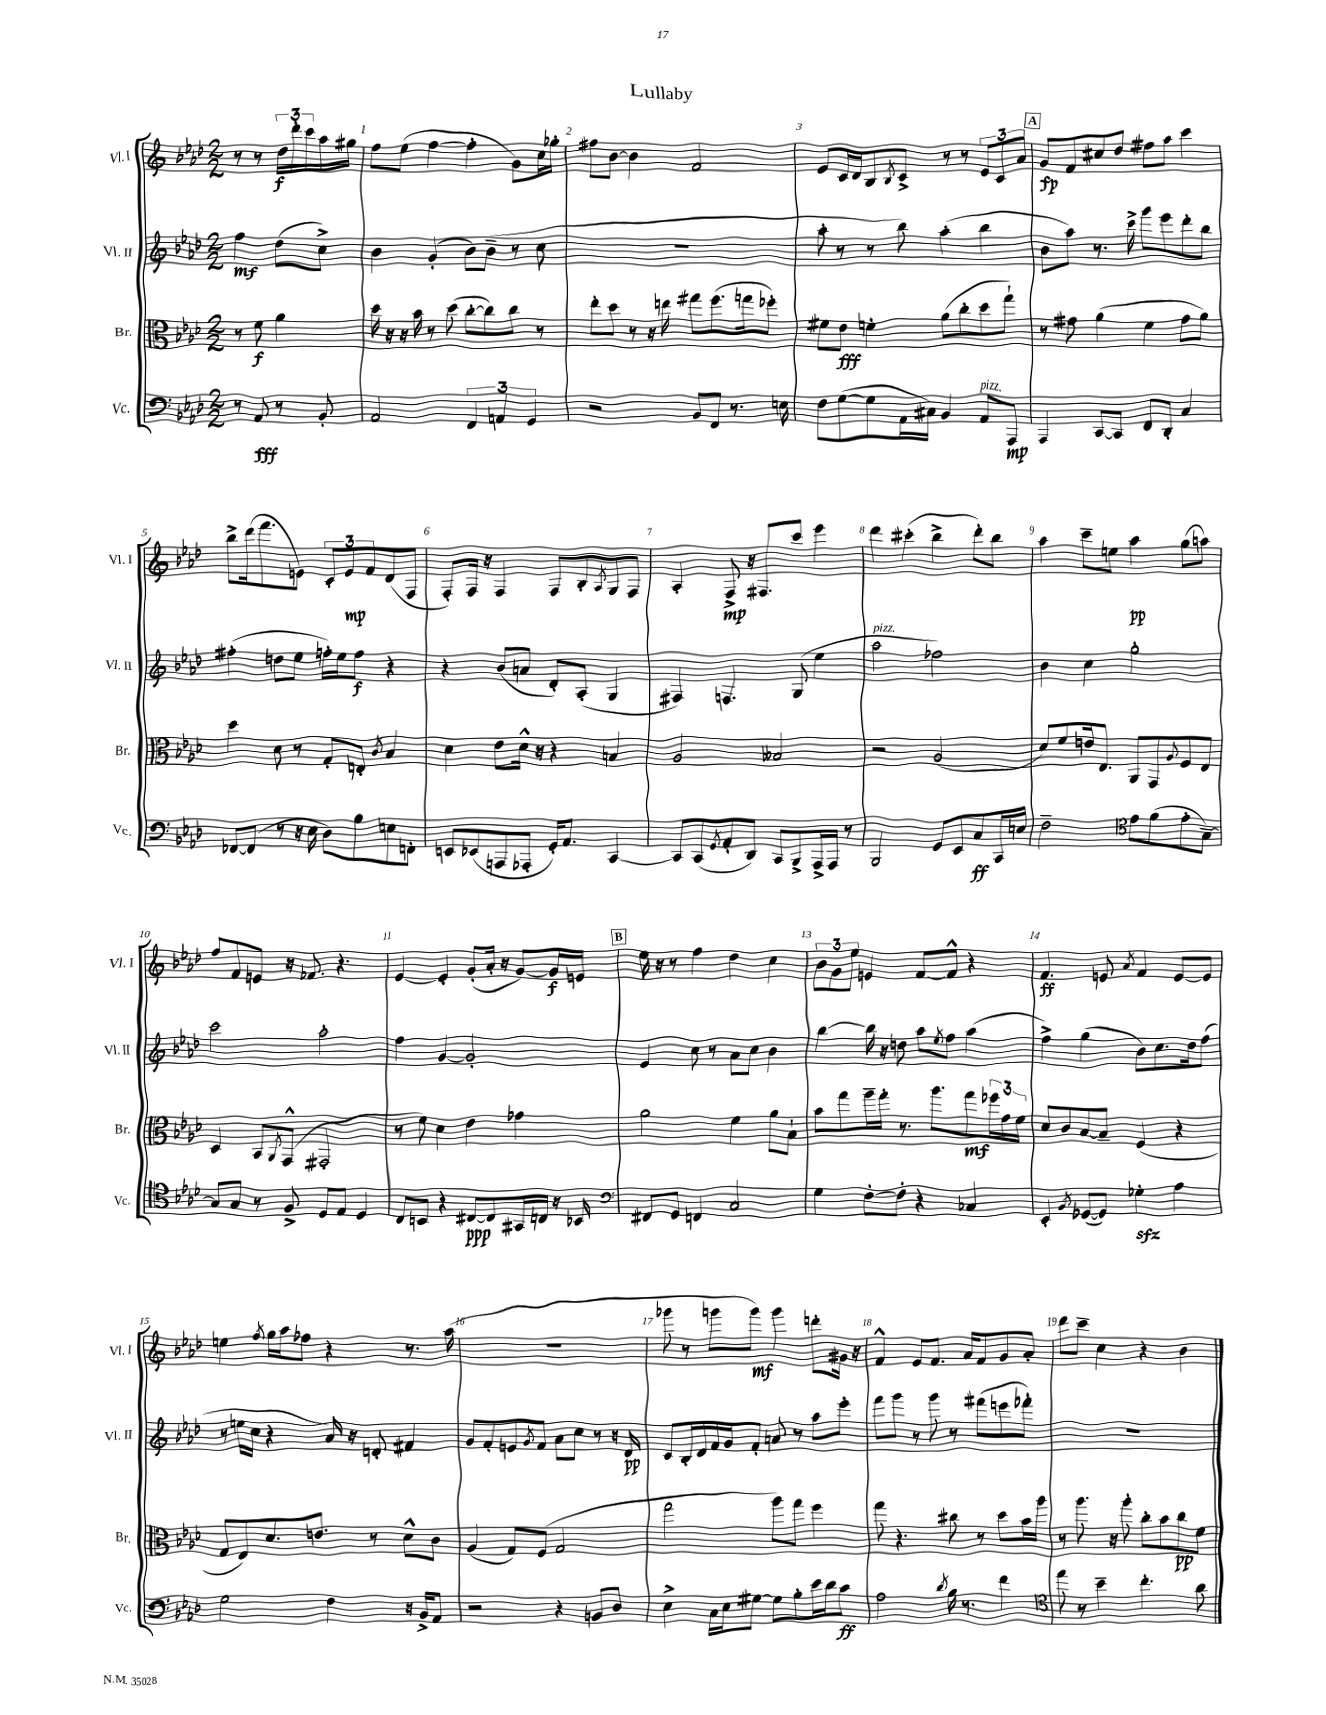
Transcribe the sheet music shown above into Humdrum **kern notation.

**kern	**kern	**kern	**kern
*staff4	*staff3	*staff2	*staff1
*clefF4	*clefC3	*clefG2	*clefG2
*k[b-e-a-d-]	*k[b-e-a-d-]	*k[b-e-a-d-]	*k[b-e-a-d-]
*M2/2	*M2/2	*M2/2	*M2/2
8r	8r	4ff	8r
8AA-	8f	.	8r
8r	4a-	(8dd-	24dd-
.	.	.	24ddd-'
.	.	.	24ccc
8BB-'	.	8cc^)	16aa-
.	.	.	16gg#
=	=	=	=
2AA-	16dd-	4b-	8ff
.	16r	.	.
.	16r	.	(8ee-
.	16b-	.	.
.	8r	(4g'	[4ff
.	(8dd-	.	.
6FF	[8cc'	8b-)	4ff']
.	8cc])	(8b-~	.
6AA	.	.	.
.	8cc	8r	8g)
6GG	.	.	.
.	8r	8cc	16cc
.	.	.	16gg-'
=	=	=	=
2r	8ee-'	1r	8ff#
.	8dd-	.	[8b-
.	8r	.	4b-]
.	16r	.	.
.	16ee	.	.
8BB-	8gg#	.	2f
8FF	(8.ff	.	.
8.r	.	.	.
.	16gg	.	.
.	8ff-')	.	.
16E	.	.	.
=	=	=	=
8F	8f#	8aa-'	8e-
([8G	8e-	8r	16c
.	.	.	16d-
8G]	4f'	8r	8B-
.	.	.	8qB-
16AA-	.	8bb-)	8c^
16C#)	.	.	.
4BB-	(8a-	(4aa-'	8r
.	8cc'	.	8r
8AA-	8dd-	4bb-	12e-
.	.	.	12c
8AAA-	8gg`)	.	.
.	.	.	12a-
=	=	=	=
4AAA-	8r	8b-	8g
.	8g#	8aa-)	8f
[8CC	(4a-	8.r	8cc#
8CC]	.	.	8dd-
.	.	16ccc^	.
8FF	4f	8ggg	8ff#
8DD-'	.	8eee-	8aa-
4C	8g#	8ddd-'	4ccc
.	8a-)	8bb-	.
=	=	=	=
[8FF-	4dd-	(4ff#'	8bb-^
(8FF-]	.	.	(16ddd-
.	.	.	8.fff
8r	8d-	8dd	.
16r	8r	8ee-	8e)
16E-	.	.	.
8D-)	8G'	16ff')	12c'
.	.	16ee-	.
.	.	.	12e
8B-	8E'	8ff	.
.	.	.	12f
.	8qc	.	.
8E	4B-	4r	(8d-
8FF'	.	.	8F
=	=	=	=
8EE	4d-	4r	8F')
(8EE-	.	.	16F
.	.	.	16r
8AAA	8e-	(8b-	4F
8AAA-'	16d-^^	8a	.
.	16r	.	.
16GG')	4r	8d-')	8F
8.AA-	.	.	.
.	.	(8A-'	8B-'
.	.	.	8qA-
[4CC	4B	4G	8G
.	.	.	8F
=	=	=	=
8CC]	2A-	4F#)	4A-'
(8CC	.	.	.
8qGG	.	.	.
8AA-'	.	4.F	8F^
8DD-)	.	.	16r
.	.	.	8.F#
8CC	2B--	.	.
8BBB-^	.	(8G	8ccc
16AAA-^	.	4ee-	4eee-
16AAA-	.	.	.
8r	.	.	.
=	=	=	=
2BBB-	2r	2aa-	4ddd-
.	.	.	(4ccc#'
8GG	(2A-	2ff-)	4bb-^
8EE-	.	.	.
8C	.	.	8ddd-')
16CC	.	.	8bb-
16E	.	.	.
=	=	=	=
2F~	8d-)	4b-	4aa-
.	8f	.	.
.	16e	4cc	8ccc~
.	8.E-	.	.
.	.	.	8ee
*clefC4	*	*	*
8e-	8AA-	2gg'	4aa-
(8f	8GG	.	.
.	8qqA-	.	.
8e-'	8F	.	(8gg
[8G~)	8E-	.	8aa)
=	=	=	=
8G]	4D-	2ccc	8ff
8G	.	.	8f
8r	8BB-	.	8e
.	8qAA-	.	.
8F^	(8GG^^	.	16r
.	.	.	8.f-
8D-	2GG#'	2aa-'	.
8E-	.	.	4.r
4D-	.	.	.
=	=	=	=
8C	8r	4ff	[4e-
8BB	8f)	.	.
4r	4d-	[4g	4e-']
[8C#	4e-	2g']	(8g'
8C#]	.	.	16a-'
.	.	.	16r
16GG#	4g-	.	[8g)
16C	.	.	.
16r	.	.	16g]
16BB-	.	.	16e
=	=	=	=
*clefF4	*	*	*
8FF#	2a-	4e-	16ee-
.	.	.	16r
8GG	.	.	8r
4FF	.	8cc	4ff
.	.	8r	.
2C	4f	8a-	4dd-
.	.	8cc	.
.	8a-	4b-	4cc
.	8B-`	.	.
=	=	=	=
4G	8b-	[4bb-	12b-
.	.	.	12g
.	8gg	.	.
.	.	.	12ee-
[8F'	16aa-~	16bb-]	4e
.	16gg'	16r	.
8F']	8.r	8dd	.
4r	.	8aa-	[8f
.	8.aa-	.	.
.	.	8qee-	.
.	.	8ff	8f^^]
4C-	8gg	(4aa-	4r
.	24ff-	.	.
.	24g	.	.
.	24f	.	.
=	=	=	=
4EE-'	8d-	4ff^)	4.f
.	8c	.	.
8qBB-	.	.	.
([8GG-	[8B-	(4gg	.
8GG-])	8B-~]	.	8e
.	.	.	8qa-
4G-'	(4F	8b-)	4f
.	.	8.cc	.
4A-	4r	.	[8e
.	.	16dd-	.
.	.	(8ff	8e]
=	=	=	=
2G	8G	8r	4ee
.	8E-)	16ee	.
.	.	16cc	.
.	.	.	8qff
.	8.d-	4r	16gg
.	.	.	16aa-
.	.	.	8ff-
.	8.e	.	.
4F	.	16a-)	4r
.	.	16r	.
.	8r	8d'	.
16r	8d-^^	4f#	8.r
16BB-^	.	.	.
8AA-	8c	.	.
.	.	.	(16aa-
=	=	=	=
2r	(4A-	8g	1r
.	.	8f'	.
.	8G)	8e	.
.	.	8qg	.
.	(8F	8f	.
4r	2G	8a-	.
.	.	8cc	.
8BB	.	8r	.
8D-	.	16r	.
.	.	16d-	.
=	=	=	=
4E-^	2gg	8c	8ggg-
.	.	16B-'	8r
.	.	16d-	.
16C	.	16f	8ggg
16E-	.	16g	.
[8G#	.	8f'	8ggg)
8G#]	8aa-)	8a	4ggg
8B-'	8gg	8r	.
16e-	4ff	8aa-	8ddd'
16d-	.	.	.
8c	.	8eee-'	16g#
.	.	.	16r
=	=	=	=
2A-	8gg	8fff	4f^^
.	4.r	8ggg	.
.	.	8r	8e-
.	.	8ggg	8.f
8qd-	.	.	.
16B-	8cc#	8r	.
8.r	.	.	16a-
.	8r	(8fff#	8f
4f	8dd-	8eee	8g
.	16b-	8fff-')	8a-'
.	16aa-	.	.
=	=	=	=
*clefC4	*	*	*
8ee-	8r	1r	8ddd-
8r	8.aa-	.	8ccc~
4b-~	.	.	4cc
.	16r	.	.
.	8aa-'	.	.
4.cc'	8cc'	.	4r
.	8b-	.	.
.	8cc	.	4b-
8a-	8f	.	.
==	==	==	==
*-	*-	*-	*-
